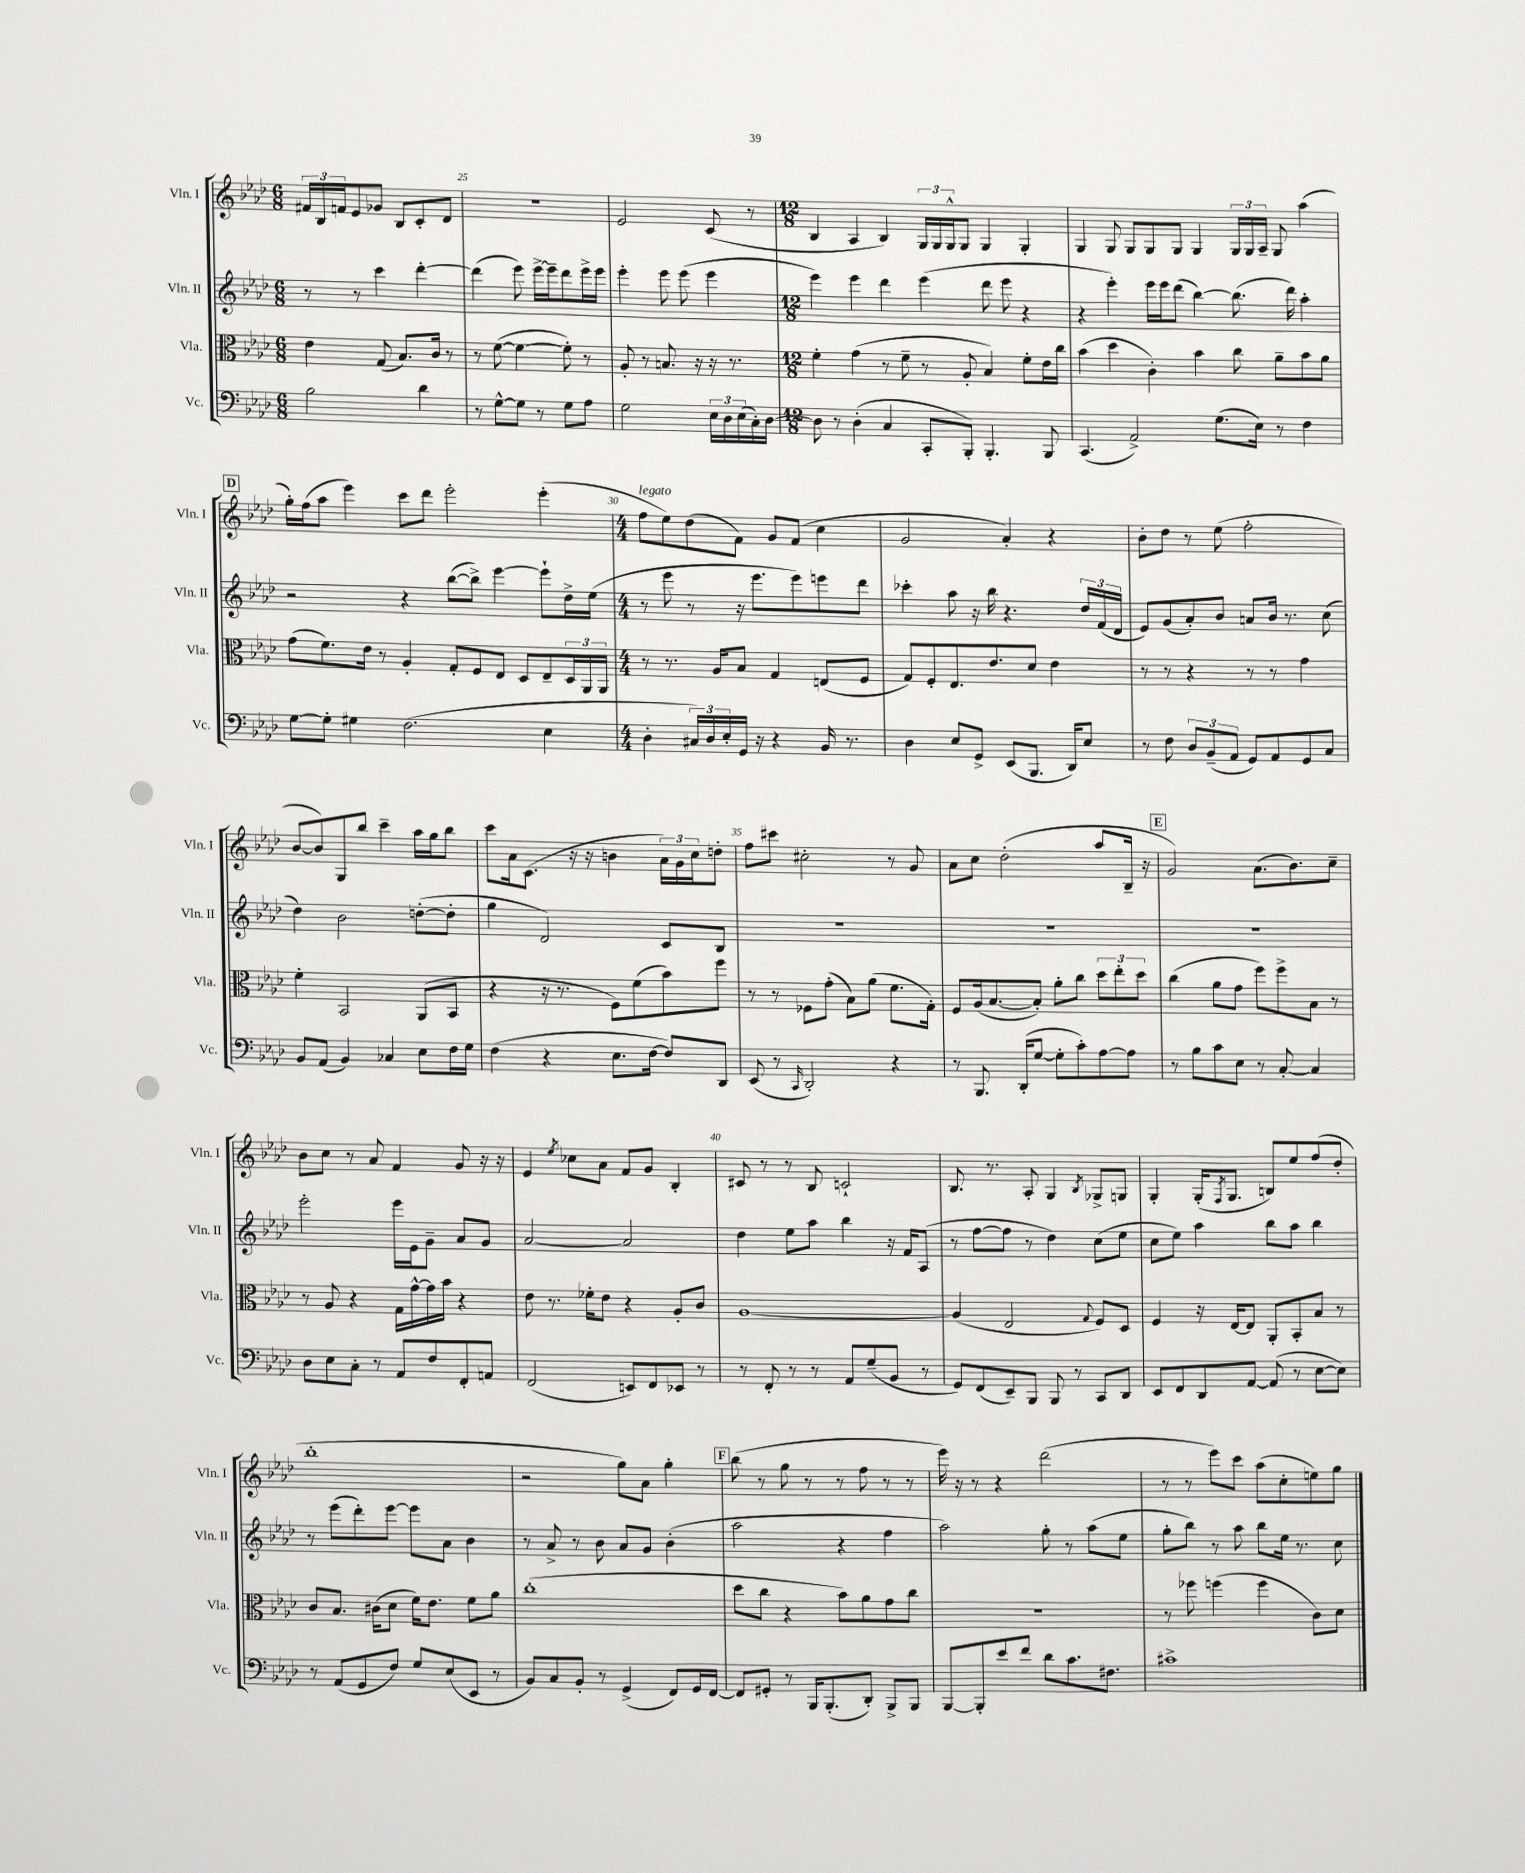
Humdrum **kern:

**kern	**kern	**kern	**kern
*staff4	*staff3	*staff2	*staff1
*clefF4	*clefC3	*clefG2	*clefG2
*k[b-e-a-d-]	*k[b-e-a-d-]	*k[b-e-a-d-]	*k[b-e-a-d-]
*M6/8	*M6/8	*M6/8	*M6/8
2B-	4e-	8r	24f#
.	.	.	24B-
.	.	.	24f
.	.	8r	8e-
.	(8G	4ccc	8g-
.	8.B-)	.	8B-
4d-	.	[4ddd-'	8c'
.	16c	.	.
.	8r	.	8d-
=	=	=	=
8r	8r	(4ddd-]	2.r
[8G^^	([8f	.	.
8G]	4f_	8eee-)	.
8r	.	[16eee-^	.
.	.	16eee-~]	.
8G	8f'])	8ddd-	.
8A-	8r	16eee-^	.
.	.	16eee-	.
=	=	=	=
2G	8A-'	4eee-'	2e-
.	8r	.	.
.	8.B	8eee-	.
.	.	(8eee-	.
.	16r	.	.
24E-	16r	4eee-	(8c
24D-	.	.	.
.	8.r	.	.
(24E-	.	.	.
16C')	.	.	8r
[16D-	.	.	.
=	=	=	=
*M12/8	*M12/8	*M12/8	*M12/8
8D-]	4f'	4eee-)	4B-
8r	.	.	.
(4D-'	(4g	4eee-	4A-
4C	8r	4ddd-	4B-)
.	8f~	.	.
8CC'	8r	(4eee-	24G
.	.	.	24G
.	.	.	24G^^
8BBB-')	8A-'	.	8G
4.BBB-'	4B-)	8ddd-	4G
.	.	8eee-	.
.	8f'	4r	4G'
8BBB-	16e-	.	.
.	16cc	.	.
=	=	=	=
(4.CC	(4b-	4r	4G
.	4dd-	4eee-')	8G
2AA-^)	.	.	8G
.	4c')	16eee-	8G
.	.	16eee-	.
.	.	(8ddd-	8G
.	4b-	[4bb-)	4G
(8.G	.	.	.
.	8cc	(8.bb-]	24G
.	.	.	24G
16E-)	.	.	.
.	.	.	24A-~
8r	8a-~	.	8G
.	.	16ddd-)	.
4F	8b-	4aa-'	(4aa-
.	8a-	.	.
=	=	=	=
[8G	(8g	2r	16gg')
.	.	.	(16ff
8G']	8.f)	.	8aa-
4G#	.	.	4eee-)
.	16e-	.	.
.	8r	.	.
(2.F	4A-'	4r	8ccc
.	.	.	8ddd-
.	8G'	([8bb-	2eee-'
.	8F	8bb-^])	.
.	8E-	[4eee-	.
.	8D-	.	.
4E-	8E-~	8eee-`]	(4eee-'
.	24D-	16dd-^	.
.	24AA-	.	.
.	.	(16ee-	.
.	24AA-	.	.
=	=	=	=
*M4/4	*M4/4	*M4/4	*M4/4
4D-'	8r	8r	8ff
.	8.r	8eee-	8ee-)
24C#)	.	8r	(8dd-
24D-	.	.	.
.	16A-	.	.
24E-'	.	.	.
16GG	8B-	16r	8f)
16r	.	8.eee-	.
4r	4G	.	8g
.	.	8eee-)	(8f
16BB-	(8E	8eee	4cc
8.r	.	.	.
.	8F	8ddd-	.
=	=	=	=
4D-	8G)	4ccc-'	2g
.	8F'	.	.
8E-	8.E-	8aa-	.
8GG^	.	16r	.
.	8.e-	16bb-	.
(8EE-	.	4.r	4a-')
8.BBB-	8d-	.	.
.	4e-	.	4r
16DD-)	.	.	.
8E-	.	24dd-	.
.	.	(24f	.
.	.	24d-	.
=	=	=	=
8r	8r	8e-)	8b-'
8F	8r	(8g	8dd-
12D-	4r	8a-')	8r
(12BB-~	.	.	.
.	.	8b-	(8ee-
12AA-	.	.	.
8GG)	8r	8a	2ff'
8AA-	8r	16b-	.
.	.	8.r	.
8GG	4g	.	.
8C	.	(8cc	.
=	=	=	=
8BB-	4f'	4dd-)	[8b-
(8AA-	.	.	8b-])
4BB-)	2BB-	2b-	8G
.	.	.	8bb-
4C-	.	.	4ccc~
8E-	(8AA-	([8dd'	16aa-
.	.	.	16gg
16F	8BB-	8dd']	8bb-
16G	.	.	.
=	=	=	=
(4F	4r	4gg	8ccc
.	.	.	16a-
.	.	.	(8.c
4r	16r	2d-)	.
.	8.r	.	.
.	.	.	16r
.	.	.	16r
8.E-	8F)	.	4b
.	(8f	.	.
[16F	.	.	.
8F])	8b-)	8c	24a-)
.	.	.	24g
.	.	.	24cc
8DD-	8ff	8B-	8dd'
=	=	=	=
(8EE-	8r	1r	8ff
8r	8r	.	8ccc#
16qqCC	.	.	.
2DD-')	8F-	.	2cc#'
.	(8g'	.	.
.	8B-)	.	.
.	(8a-	.	.
4r	8.f	.	8r
.	.	.	8g
.	16G')	.	.
=	=	=	=
8r	8F	1r	8a-
8.BBB-	(16A-	.	8cc
.	[8.B-	.	.
.	.	.	(2dd-'
(16DD-'	.	.	.
[8G	8B-'])	.	.
8G']	8a-'	.	.
8c')	8cc	.	.
[8A-	12dd-	.	8aa-
.	12ee-'	.	.
8A-]	.	.	16B-~
.	12dd-	.	.
.	.	.	16r
=	=	=	=
8r	(4cc	1r	2g)
8B-	.	.	.
8c	8a-	.	.
8E-	8g	.	.
8r	8ff)	.	(8.a-
[8C'	8ff^	.	.
.	.	.	8.b-)
4C]	8B-	.	.
.	8r	.	8cc~
=	=	=	=
8D-	8r	2eee-'	8b-
8E-	8A-	.	8cc
8C'	4r	.	8r
8r	.	.	8a-
8AA-	16G	16eee-	4f
.	[16g^^	16e-	.
8F	16g]	8g~	.
.	16b-	.	.
8FF'	4r	8a-	8g
8AA	.	8g	16r
.	.	.	16r
=	=	=	=
(2FF	8e-	[2a-	4e-
.	8.r	.	.
.	.	.	8qee-
.	.	.	8cc-
.	16f-'	.	.
.	8e-	.	8a-
8EE)	4r	2a-]	8f
8FF	.	.	8g
8EE-	8A-'	.	4B-'
8r	8c	.	.
=	=	=	=
8r	[1A-	4dd-	8c#
8FF'	.	.	8r
8r	.	8ee-	8r
8r	.	8aa-	8B-
8AA-	.	4bb-	2c`
(8G~	.	.	.
8BB-	.	16r	.
.	.	16f	.
8r	.	(8A-	.
=	=	=	=
8GG)	(4A-]	8r	8.B-
(8FF	.	[8ff	.
.	.	.	8.r
8EE-~)	2E-	8ff]	.
8BBB-	.	8r	8A-'
8BBB-	.	4dd-)	4G
8r	.	.	.
.	8qqG	.	8qB-
8CC	8F)	(8cc	8G-^
8DD-	8D-	8ee-	8G
=	=	=	=
8EE-	4F	8cc	4G'
8FF	.	8ee-)	.
8DD-	16r	4aa-	(16G'
.	.	.	8qF
.	[16E-	.	8.G
[8AA-	8E-]	.	.
(8AA-]	8AA-'	8bb-	8B)
8r	8BB-'	8aa-	8ee-
[8E-	8B-	4bb-	(8ff
8E-])	8r	.	8dd-'
=	=	=	=
8r	8c	8r	1bb-'
(8AA-	8.B-	(8eee-	.
8GG	.	8ddd-')	.
.	(16c#	.	.
8F)	8d-	[8eee-	.
8G	16f)	8eee-]	.
.	8.e-	.	.
(8E-	.	8a-	.
8EE-	8f	4b-	.
8r	8a-	.	.
=	=	=	=
8BB-)	(1cc'	8r	2r
8C	.	8a-^	.
8BB-'	.	8r	.
8r	.	8b-	.
(4GG^	.	8a-	8gg)
.	.	8g	8a-
8FF)	.	(4b-'	4gg'
16GG	.	.	.
[16FF	.	.	.
=	=	=	=
8FF]	8dd-	2aa-	(8bb-
8GG#'	8cc	.	8r
8r	4r	.	8gg
16BBB-	.	.	8r
(8.BBB-'	.	.	.
.	8b-)	4r	8r
8DD-')	8a-	.	8ff
8BBB-^	8g	4ff	8r
8BBB-	8cc	.	8r
=	=	=	=
[8BBB-	1r	2aa-)	16eee-)
.	.	.	16r
8BBB-']	.	.	8r
8e-	.	.	4r
8f	.	.	.
8d-	.	8gg'	(2ddd-
8.c	.	8r	.
.	.	(8aa-	.
8.F#	.	.	.
.	.	8ee-	.
=	=	=	=
1c#^	8r	8gg'	8r
.	8ff-	8bb-)	8r
.	(4ff	8r	8eee-)
.	.	8aa-	8ccc
.	4ff	8bb-	(8aa-
.	.	16ee-	8cc'
.	.	8.r	.
.	8c)	.	8ee)
.	8d-	8cc	8gg
==	==	==	==
*-	*-	*-	*-
